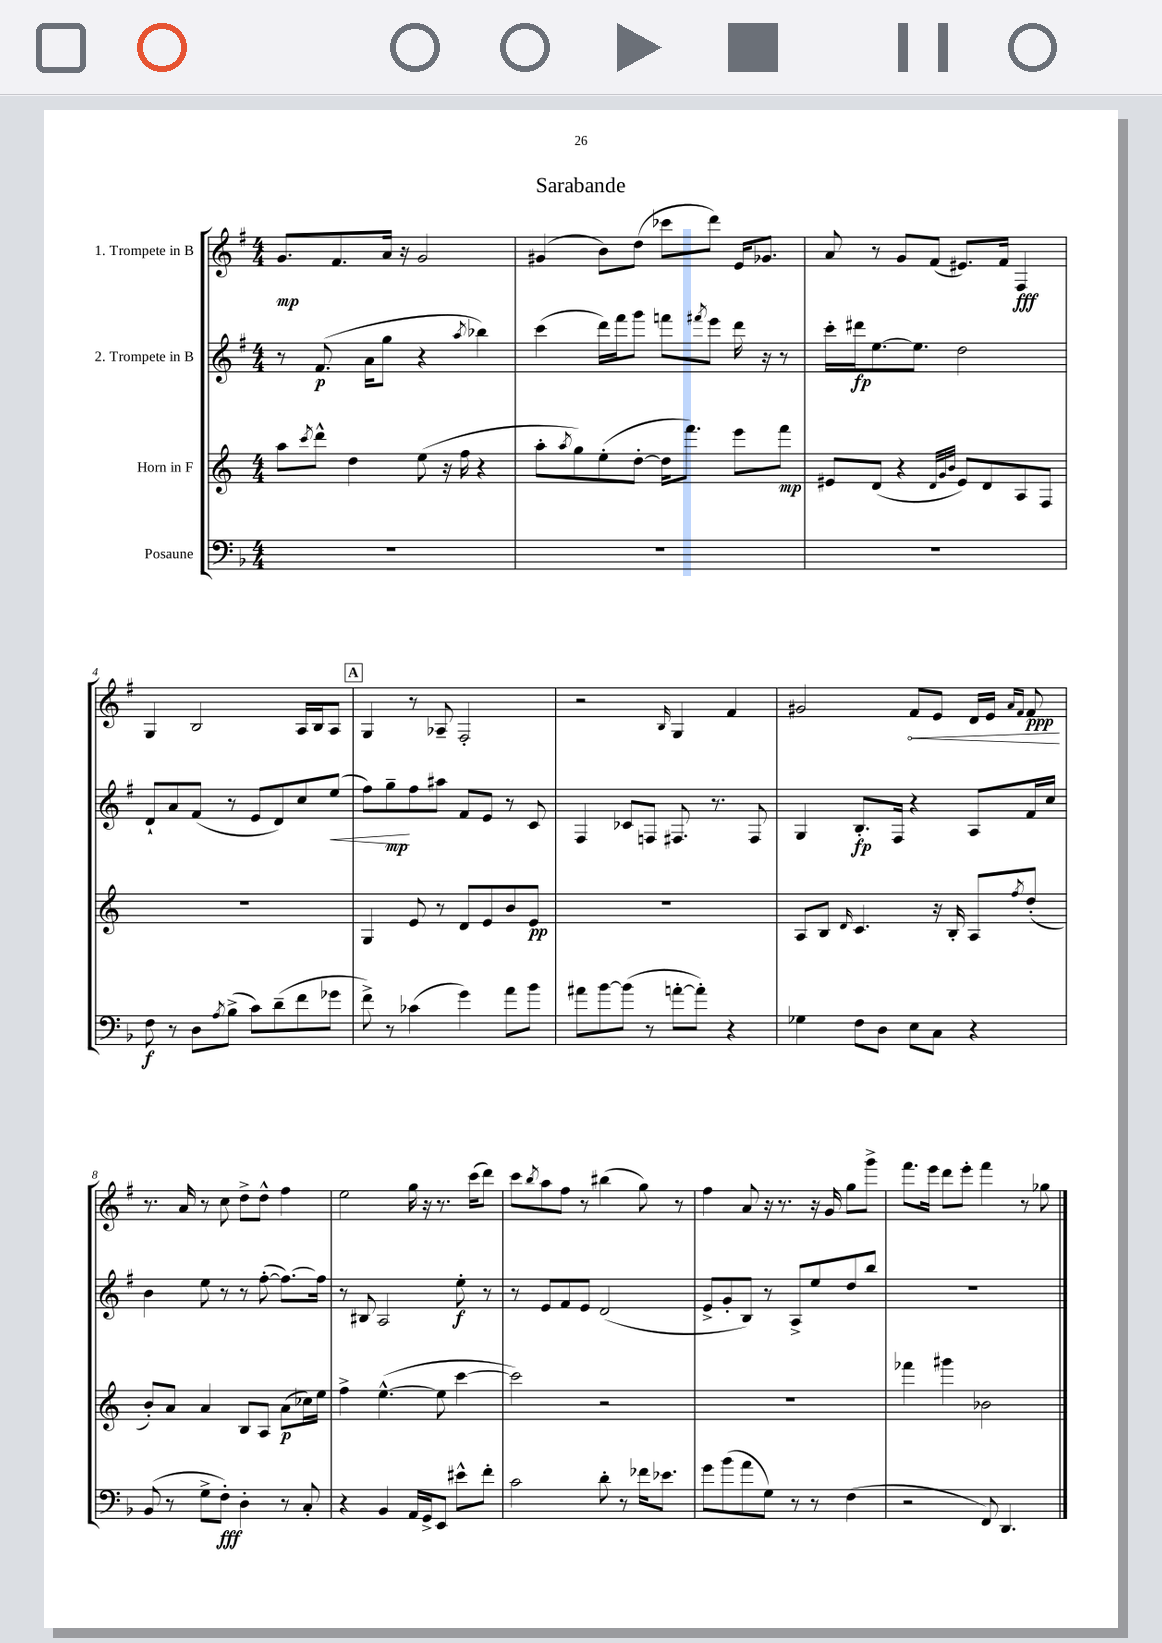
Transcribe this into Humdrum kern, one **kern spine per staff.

**kern	**kern	**kern	**kern
*staff4	*staff3	*staff2	*staff1
*clefF4	*clefG2	*clefG2	*clefG2
*k[b-]	*k[]	*k[f#]	*k[f#]
*M4/4	*M4/4	*M4/4	*M4/4
1r	8aa	8r	8.g
.	8qccc	.	.
.	8ddd^^	(8.f#	.
.	.	.	8.f#
.	4dd	.	.
.	.	16a	.
.	.	8gg	16a
.	.	.	16r
.	(8ee	4r	2g
.	16r	.	.
.	16ff	.	.
.	.	8qaa	.
.	4r	4bb-)	.
=	=	=	=
1r	8aa'	(4ccc	(4g#
.	8qaa	.	.
.	8gg)	.	.
.	(8ee'	16ddd)	8b)
.	.	16fff#	.
.	[8dd'	8ggg	(8dd
.	16dd]	8fff	8ccc-
.	8.fff)	.	.
.	.	8qfff#	.
.	.	8eee	8ddd)
.	8eee	16ddd	16e
.	.	16r	8.g-
.	8fff	8r	.
=	=	=	=
1r	8e#	16ccc'	8a
.	.	16ddd#	.
.	(8d	[8.ee	8r
.	4r	.	8g
.	.	8.ee]	.
.	.	.	(8f#
.	32qqd	.	.
.	32qqg	.	.
.	32qqb	.	.
.	8e#)	2dd	8.e#)
.	8d	.	.
.	.	.	16f#
.	8A	.	4F#
.	8F	.	.
=	=	=	=
8F	1r	8d`	4G
8r	.	8a	.
8D	.	(8f#	2B
8qA	.	.	.
(8B-^	.	8r	.
8c)	.	8e	.
(8d~	.	8d)	.
8f	.	8cc	16A
.	.	.	16B
8g-	.	(8ee	8A
=	=	=	=
8f^)	4G	8ff#)	4G
8r	.	8gg~	.
(4c-	8e	8ff#	8r
.	8r	8aa#	8A-~
4g)	8d	8f#	2F#'
.	8e	8e	.
8a	8b	8r	.
8b-	8e	8c	.
=	=	=	=
8a#	1r	4F#	2r
[8b-	.	.	.
(8b-]	.	8c-	.
8r	.	8F	.
.	.	.	16qqB
[8a'	.	8.F#	4G
8a'])	.	.	.
.	.	8.r	.
4r	.	.	4f#
.	.	8F#	.
=	=	=	=
4G-	8A	4G	2g#
.	8B	.	.
.	16qqd	.	.
8F	4.c	8.B'	.
8D	.	.	.
.	.	16F#	.
8E	.	4r	8f#
8C	16r	.	8e
.	16B'	.	.
4r	8A	8A	16d
.	.	.	16e
.	.	.	16qqa
.	8qff	.	16qqf#
.	(8dd'	16f#	8f#
.	.	16cc	.
=	=	=	=
(8BB-	8b')	4b	8.r
8r	8a	.	.
.	.	.	16a
8G^	4a	8ee	8r
8F')	.	8r	8cc
4D'	8B	8r	8dd^
.	8A	([8ff#'	8dd^^
8r	(8a	8.ff#_)	4ff#
8C'	16cc-)	.	.
.	16ee	16ff#]	.
=	=	=	=
4r	4ff^	8r	2ee
.	.	8B#	.
4BB-	([4.ee^^	2A	.
16AA	.	.	16gg
16GG^	.	.	16r
8EE	8ee]	.	8.r
8e#^^	[4ccc	8ee'	.
.	.	.	(16ccc
8f'	.	8r	8ddd)
=	=	=	=
2c	2ccc])	8r	8ccc
.	.	.	8qbb
.	.	8e	8aa
.	.	8f#	8ff#
.	.	8e	8r
8d'	2r	(2d	(4bb#
8r	.	.	.
16f-	.	.	8gg)
8.e-	.	.	.
.	.	.	8r
=	=	=	=
8g	1r	8e^	4ff#
(8b-	.	8g'	.
8a	.	8B)	8a
8G)	.	8r	16r
.	.	.	8.r
8r	.	8A^	.
8r	.	8ee	16r
.	.	.	16g
(4F	.	8dd	8gg
.	.	8bb	8ggg^
=	=	=	=
2r	4fff-	1r	8.fff#
.	.	.	16eee
.	4ggg#	.	8ddd
.	.	.	8eee'
8FF)	2b-	.	4fff#
4.DD	.	.	.
.	.	.	8r
.	.	.	8gg-
==	==	==	==
*-	*-	*-	*-
